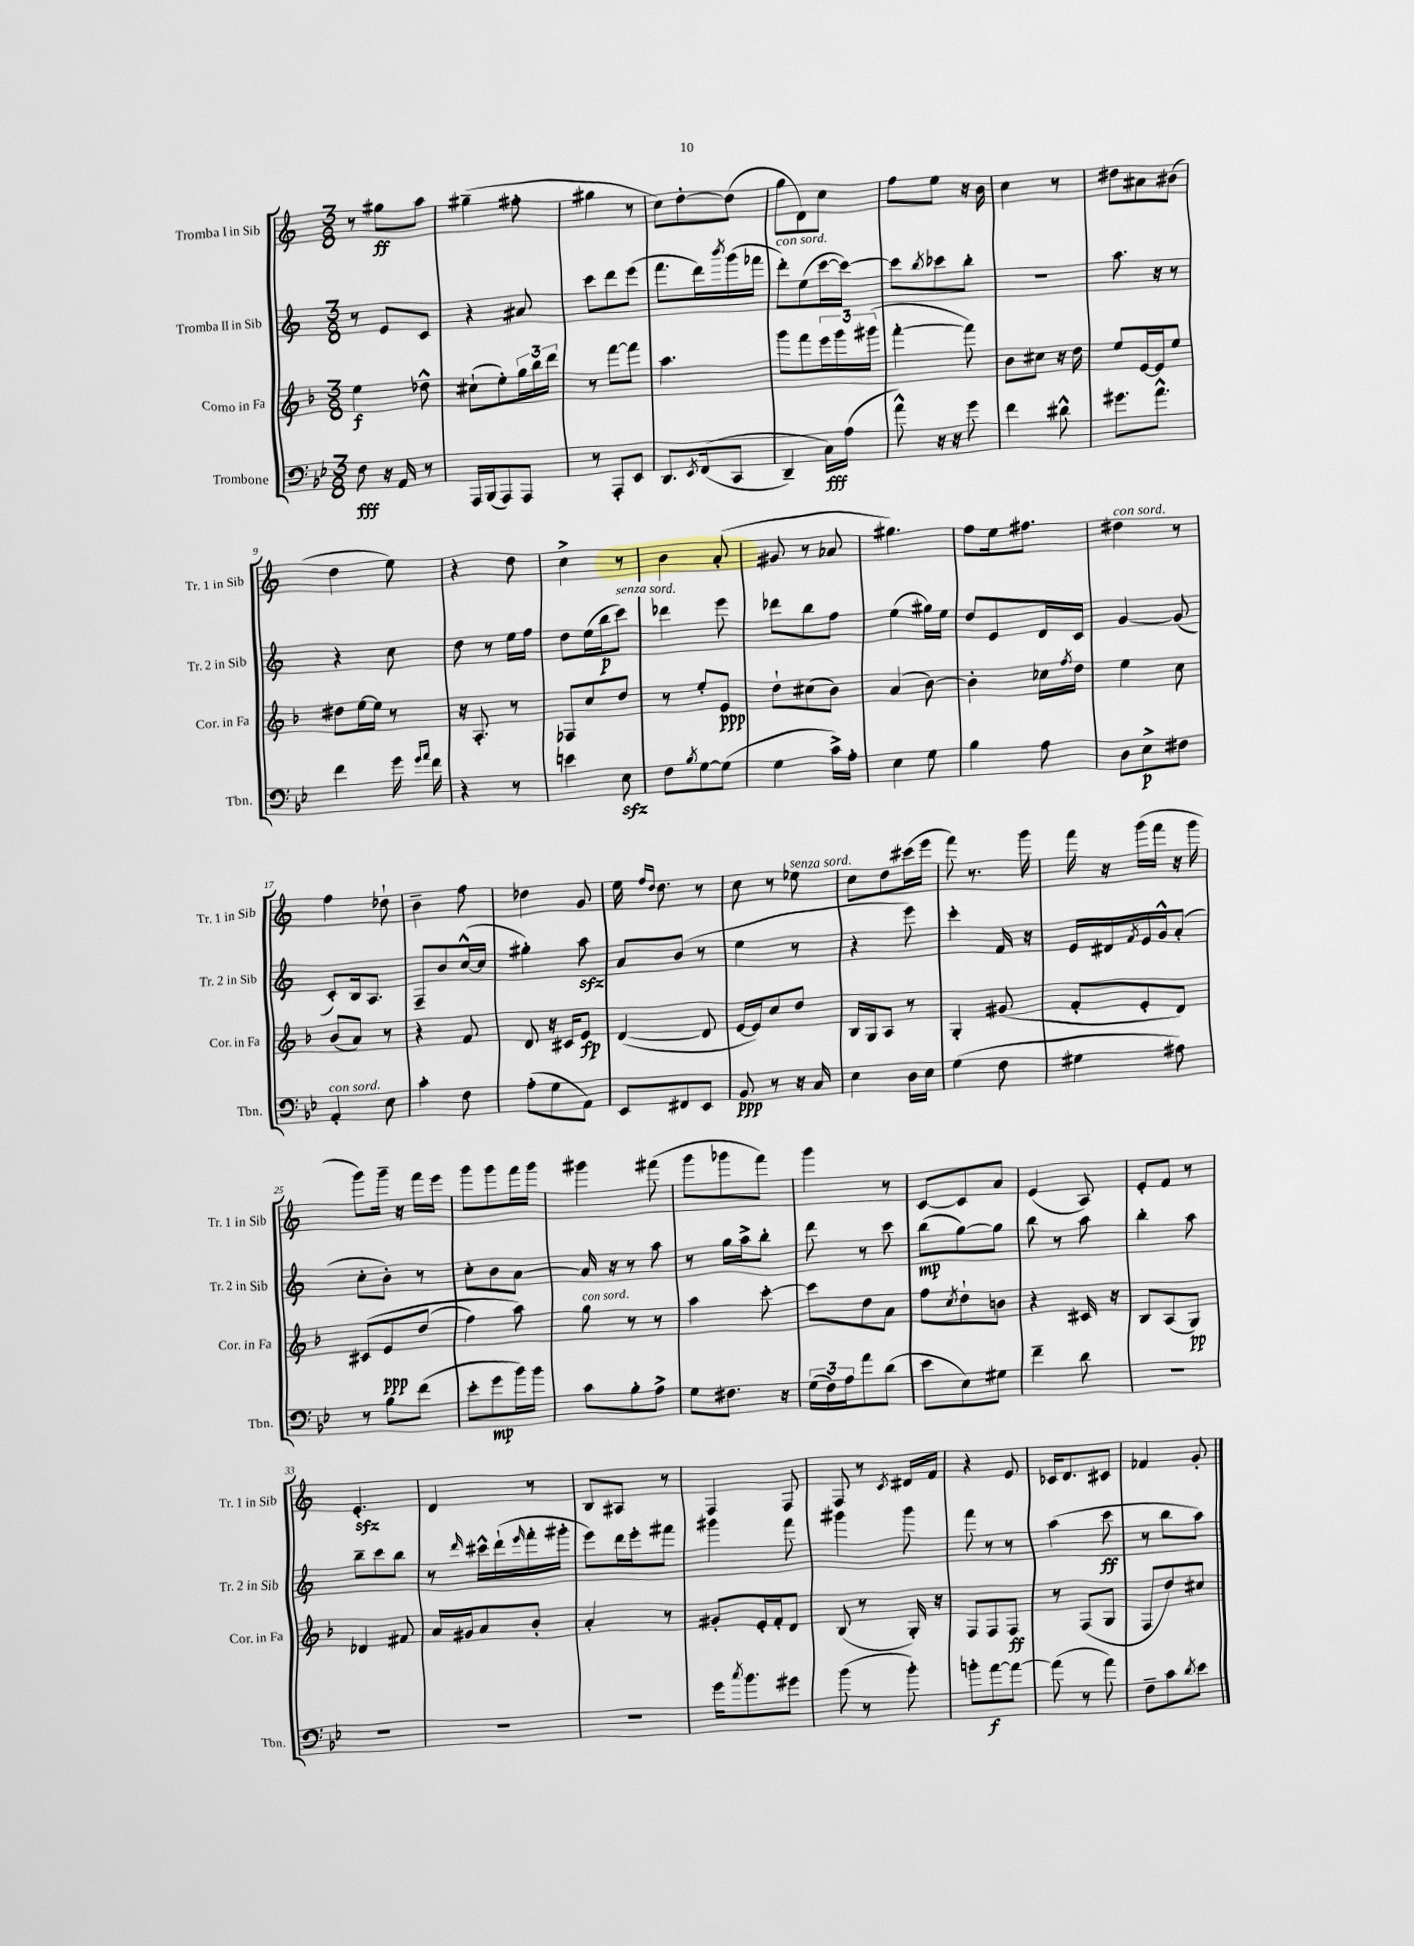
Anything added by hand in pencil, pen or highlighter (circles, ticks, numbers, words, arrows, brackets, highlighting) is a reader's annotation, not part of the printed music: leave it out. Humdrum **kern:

**kern	**dynam	**kern	**dynam	**kern	**dynam	**kern	**dynam
*part4	*part4	*part3	*part3	*part2	*part2	*part1	*part1
*staff4	*staff4	*staff3	*staff3	*staff2	*staff2	*staff1	*staff1
*I"Trombone	*	*I"Corno in Fa	*	*I"Tromba II in Sib	*	*I"Tromba I in Sib	*
*I'Tbn.	*	*I'Cor. in Fa	*	*I'Tr. 2 in Sib	*	*I'Tr. 1 in Sib	*
*clefF4	*	*clefG2	*	*clefG2	*	*clefG2	*
*k[b-e-]	*	*k[b-]	*	*k[]	*	*k[]	*
*M3/8	*	*M3/8	*	*M3/8	*	*M3/8	*
=1	=1	=1	=1	=1	=1	=1	=1
8F\	fff	4ee\	f	8r	.	8r	.
16r	.	.	.	8e/L	.	8gg#X\L	ff
16AA/	.	.	.	.	.	.	.
8r	.	8dd-X^^\	.	8c/J	.	8aa\J	.
=2	=2	=2	=2	=2	=2	=2	=2
16AAA/LL	.	(8cc#X`\L	.	4r	.	(4gg#X~\	.
(16BBB-/J	.	.	.	.	.	.	.
8AAA/)	.	8ee'\)	.	.	.	.	.
8AAA/J	.	24gg\L	.	8a#X/	.	8ff#X'\	.
.	.	24bb-\	.	.	.	.	.
.	.	24ddd\JJ	.	.	.	.	.
=3	=3	=3	=3	=3	=3	=3	=3
8r	.	8r	.	8ccc\L	.	4gg#X\	.
8AAA'/L	.	[8fff\L	.	8ddd\	.	.	.
8EE-/J	.	8fff\J]	.	(8eee\J	.	8r	.
=4	=4	=4	=4	=4	=4	=4	=4
8.DD/L	.	4.aa\	.	8.fff\L	.	8cc\L)	.
.	.	.	.	.	.	[8dd'\	.
8qEE-/	.	.	.	.	.	.	.
((16FF/k	.	.	.	16ddd\L)	.	.	.
.	.	.	.	8qbbb/	.	.	.
8CC/J	.	.	.	(16ggg\	.	(8dd\J]	.
.	.	.	.	16fff-X\JJ	.	.	.
=5	=5	=5	=5	=5	=5	=5	=5
!	!	!	!	!LO:TX:a:i:t=con sord.	!	!	!
4DD~/)	.	8ggg\L	.	8ddd'\L)	.	8gg\L	.
.	.	8fff\	.	(8ee\	.	8d\)	.
16C\LL)	fff	24eee\L	.	[16ccc\L	.	8cc\J	.
.	.	24ggg\	.	.	.	.	.
(16A\JJ	.	.	.	16ccc\JJ_)	.	.	.
.	.	(24ggg#X\JJ	.	.	.	.	.
=6	=6	=6	=6	=6	=6	=6	=6
8a^^\)	.	[4fff'\	.	8ccc\L]	.	8ff\L	.
.	.	.	.	8qbb/	.	.	.
16r	.	.	.	8ccc-X\	.	8ee\J	.
16r	.	.	.	.	.	.	.
8g\	.	8fff\])	.	8bb'\J	.	16r	.
.	.	.	.	.	.	16b\	.
=7	=7	=7	=7	=7	=7	=7	=7
4f\	.	8b-\L	.	4.r	.	4cc\	.
.	.	8cc#X\J	.	.	.	.	.
8d#X^^\	.	16r	.	.	.	8r	.
.	.	16dd\	.	.	.	.	.
=8	=8	=8	=8	=8	=8	=8	=8
8.g#X\L	.	8ee/L	.	8.aa\	.	8dd#X\L	.
.	.	[16e/L	.	.	.	8a#X\	.
8.a^^\J	.	16e/J]	.	16r	.	.	.
.	.	8ee/J	.	8r	.	(8b#X\J	.
!!LO:LB:g=z
=9	=9	=9	=9	=9	=9	=9	=9
4f\	.	8dd#X\L	.	4r	.	4dd\	.
.	.	[16ee\L	.	.	.	.	.
.	.	16ee\JJ]	.	.	.	.	.
16g\	.	8r	.	8cc\	.	8ee\)	.
16qqg/LL	.	.	.	.	.	.	.
16qqa/JJ	.	.	.	.	.	.	.
16f\	.	.	.	.	.	.	.
=10	=10	=10	=10	=10	=10	=10	=10
4r	.	16r	.	8dd\	.	4r	.
.	.	8.A'/	.	.	.	.	.
.	.	.	.	8r	.	.	.
8r	.	8r	.	16ee\LL	.	8dd\	.
.	.	.	.	16ff\JJ	.	.	.
=11	=11	=11	=11	=11	=11	=11	=11
4en\	.	8F-X/L	.	8dd\L	.	4cc^\	.
.	.	8cc/	.	(16ee\L	.	.	.
.	.	.	.	16bb\J	p	.	.
!	!	!	!	!LO:TX:a:i:t=senza sord.	!	!	!
8E-zz\	.	8dd/J	.	8ccc\J)	.	8r	.
=12	=12	=12	=12	=12	=12	=12	=12
8F\L	.	8r	.	4ddd-X\	.	4b\	.
8qB-/	.	.	.	.	.	.	.
[8G\	.	8ee'/L	.	.	.	.	.
(8G\J]	.	8e/J	ppp	8eee\	.	(8a'/	.
=13	=13	=13	=13	=13	=13	=13	=13
4G\	.	8dd`\L	.	8ddd-X\L	.	8g#X/	.
.	.	(8cc#X\	.	8bb\	.	8r	.
16c^\LL)	.	8b-\J)	.	8ff\J	.	8a-X/	.
16A'\JJ	.	.	.	.	.	.	.
=14	=14	=14	=14	=14	=14	=14	=14
4E-\	.	(4a/	.	(4ee\	.	4.gg#X\)	.
8G\	.	[8b-\)	.	16gg#X\LL)	.	.	.
.	.	.	.	16ee\JJ	.	.	.
=15	=15	=15	=15	=15	=15	=15	=15
4B-\	.	4b-'\]	.	8dd/L	.	8ff\L	.
.	.	.	.	8e/	.	16ee\k	.
.	.	.	.	.	.	8.ff#X\J	.
8A\	.	16cc-X\LL	.	16d/L	.	.	.
.	.	8qff/	.	.	.	.	.
.	.	16dd\JJ	.	16c/JJ	.	.	.
=16	=16	=16	=16	=16	=16	=16	=16
!	!	!	!	!	!	!LO:TX:a:i:t=con sord.	!
8D\L	.	4ee\	.	[4g/	.	4dd#X\	.
8E-^\	p	.	.	.	.	.	.
8F#X\J	.	8cc\	.	(8g/]	.	8r	.
!!LO:LB:g=z
=17	=17	=17	=17	=17	=17	=17	=17
!LO:TX:a:i:t=con sord.	!	!	!	!	!	!	!
4AA'/	.	(8b-/L	.	8c'/L)	.	4ff\	.
.	.	8a/J)	.	16B/k	.	.	.
.	.	.	.	8.A/J	.	.	.
8E-\	.	8r	.	.	.	8dd-X`\	.
=18	=18	=18	=18	=18	=18	=18	=18
4c'\	.	4r	.	8F~/L	.	4b~\	.
.	.	.	.	8b/	.	.	.
8F\	.	8f/	.	([16cc^^/L	.	8ff\	.
.	.	.	.	16cc/JJ]	.	.	.
=19	=19	=19	=19	=19	=19	=19	=19
(8A'\L	.	8d/	.	4gg#X'\)	.	4dd-X\	.
8G\	.	16r	.	.	.	.	.
.	.	16c#X/KL	.	.	.	.	.
8AA\J)	.	8e/J	fp	8aazz\	.	8g/	.
=20	=20	=20	=20	=20	=20	=20	=20
8EE-/L	.	([4d/	.	8a/L	.	16ee\	.
.	.	.	.	.	.	16qqff/LL	.
.	.	.	.	.	.	16qqdd/JJ	.
.	.	.	.	.	.	8.dd\	.
8FF#X/	.	.	.	(8b/J	.	.	.
8EE-/J	.	8d/]	.	8r	.	8r	.
=21	=21	=21	=21	=21	=21	=21	=21
8BB-/	ppp	[16e/LL	.	4ee\	.	8cc\	.
.	.	16e/J])	.	.	.	.	.
8r	.	8cc/	.	.	.	8r	.
!	!	!	!	!	!	!LO:TX:a:i:t=senza sord.	!
16r	.	8dd/J	.	8r	.	8ee-X\	.
16C/	.	.	.	.	.	.	.
=22	=22	=22	=22	=22	=22	=22	=22
4E-\	.	16B-/LL	.	4r	.	8cc\L	.
.	.	16G/J	.	.	.	.	.
.	.	8A/J	.	.	.	8dd\	.
16D\LL	.	8r	.	8eee\)	.	(16ccc#X\L	.
16E-\JJ	.	.	.	.	.	16eee\JJ	.
=23	=23	=23	=23	=23	=23	=23	=23
(4G\	.	4G'/	.	4ccc'\	.	8fff\)	.
.	.	.	.	.	.	8.r	.
8F\	.	(8g#X/	.	16f/	.	.	.
.	.	.	.	16r	.	16ggg\	.
=24	=24	=24	=24	=24	=24	=24	=24
4G#X\	.	8f'/L	.	16e/LL	.	16fff\	.
.	.	.	.	16d#X/	.	16r	.
.	.	.	.	8qf/	.	.	.
.	.	8e'/	.	16e/	.	(16ggg\LL	.
.	.	.	.	16g^^/J	.	16fff\JJ	.
8A#X\)	.	8d/J)	.	(8a'/J	.	16r	.
.	.	.	.	.	.	16ggg\	.
!!LO:LB:g=z
=25	=25	=25	=25	=25	=25	=25	=25
8r	.	(8c#X/L	.	8cc'\L	.	8ggg\L)	.
8B-\L	.	8e/	ppp	8b'\J)	.	16ggg~\Jk	.
.	.	.	.	.	.	16r	.
(8f\J	.	(8dd/J	.	8r	.	16fff\LL	.
.	.	.	.	.	.	16eee\JJ	.
=26	=26	=26	=26	=26	=26	=26	=26
8e-'\L	.	4ff\)	.	8cc'\L	.	8ggg\L	.
8g\	mp	.	.	8b\	.	8ggg\	.
16b-\L)	.	8aa\)	.	[8a\J	.	16fff\L	.
16b-\JJ	.	.	.	.	.	16ggg\JJ	.
=27	=27	=27	=27	=27	=27	=27	=27
!	!	!LO:TX:a:i:t=con sord.	!	!	!	!	!
8c\L	.	8gg\	.	16a/]	.	4ggg#X\	.
.	.	.	.	16r	.	.	.
8B-'\	.	8r	.	8r	.	.	.
8A^\J	.	8r	.	8aa\	.	(8fff#X\	.
=28	=28	=28	=28	=28	=28	=28	=28
8G\L	.	4aa\	.	8r	.	8ggg\L	.
8.F#X\J	.	.	.	16gg\LL	.	8ggg-X\	.
.	.	.	.	16aa^\J	.	.	.
.	.	[8ccc'\	.	8bb'\J	.	8fff\J)	.
16r	.	.	.	.	.	.	.
=29	=29	=29	=29	=29	=29	=29	=29
(24G\LL	.	8ccc\L]	.	8ddd\	.	4ggg\	.
24F\)	.	.	.	.	.	.	.
24A\J	.	.	.	.	.	.	.
8a\	.	8dd\	.	8r	.	.	.
(8d\J	.	8a\J	.	8ccc\	.	8r	.
=30	=30	=30	=30	=30	=30	=30	=30
8e-\L	.	8ff\L	.	(8bb\L	mp	[8c/L	.
.	.	8qcc/	.	.	.	.	.
8E-\)	.	8dd`\	.	[8gg\)	.	8c/]	.
8G#X\J	.	8bn\J	.	8gg\J]	.	8a/J	.
=31	=31	=31	=31	=31	=31	=31	=31
4f~\	.	4r	.	8bb\	.	(4e/	.
.	.	.	.	8r	.	.	.
8d\	.	16c#X/	.	8aa\	.	8A/)	.
.	.	16r	.	.	.	.	.
=32	=32	=32	=32	=32	=32	=32	=32
4.r	.	8B-/L	.	4bb'\	.	8e'/L	.
.	.	(8A/	.	.	.	8f/J	.
.	.	8G/J)	pp	8aa\	.	8r	.
!!LO:LB:g=z
=33	=33	=33	=33	=33	=33	=33	=33
4.r	.	4d-X/	.	8bb~\L	.	4.ezz'/	.
.	.	.	.	8ccc\	.	.	.
.	.	8f#X/	.	8bb\J	.	.	.
=34	=34	=34	=34	=34	=34	=34	=34
4.r	.	16a/LL	.	8r	.	4d/	.
.	.	16g#X/J	.	.	.	.	.
.	.	.	.	16qqddd/	.	.	.
.	.	8a/	.	16ccc#X^^\LL	.	.	.
.	.	.	.	(16ddd`\	.	.	.
.	.	.	.	16qqeee/	.	.	.
.	.	8b-'/J	.	16fff'\	.	8r	.
.	.	.	.	16ggg#X'\JJ	.	.	.
=35	=35	=35	=35	=35	=35	=35	=35
4.r	.	4a'/	.	8eee\L)	.	8B/L	.
.	.	.	.	16ddd\L	.	8A#X/J	.
.	.	.	.	16eee'\J	.	.	.
.	.	8r	.	8fff#X\J	.	8r	.
=36	=36	=36	=36	=36	=36	=36	=36
16g\KL	.	8g#X'/L	.	4ggg#X\	.	4F/	.
8qcc/	.	.	.	.	.	.	.
8.b-\	.	.	.	.	.	.	.
.	.	16e'/L	.	.	.	.	.
.	.	16f'/J	.	.	.	.	.
8g#X\J	.	8d/J	.	8fff\	.	8F/	.
=37	=37	=37	=37	=37	=37	=37	=37
(8b-\	.	(8B-/	.	4ggg#X\	.	8F/	.
8r	.	8r	.	.	.	8r	.
.	.	.	.	.	.	8qc/	.
8b-'\)	.	16G'/)	.	8ggg#\	.	16d#X/LL	.
.	.	16r	.	.	.	16f/JJ	.
=38	=38	=38	=38	=38	=38	=38	=38
8bn'\L	.	8F/L	.	8fff\	.	4r	.
[8a\	f	8F/	.	8r	.	.	.
8a\J_	.	8F/J	ff	8r	.	8e/	.
=39	=39	=39	=39	=39	=39	=39	=39
(8a\]	.	8r	.	(4aa\	.	16c-X/KL	.
.	.	.	.	.	.	8.d/	.
8r	.	(8F/L	.	.	.	.	.
8a\)	.	8G/J	.	8ccc\	ff	8c#X/J	.
=40	=40	=40	=40	=40	=40	=40	=40
8F~\L	.	8F/L	.	8r	.	4f-X/	.
8c\	.	8dd/)	.	8bb\L	.	.	.
8qd/	.	.	.	.	.	.	.
8e-\J	.	8cc#X/J	.	8aa\J)	.	8g'/	.
==	==	==	==	==	==	==	==
*-	*-	*-	*-	*-	*-	*-	*-
